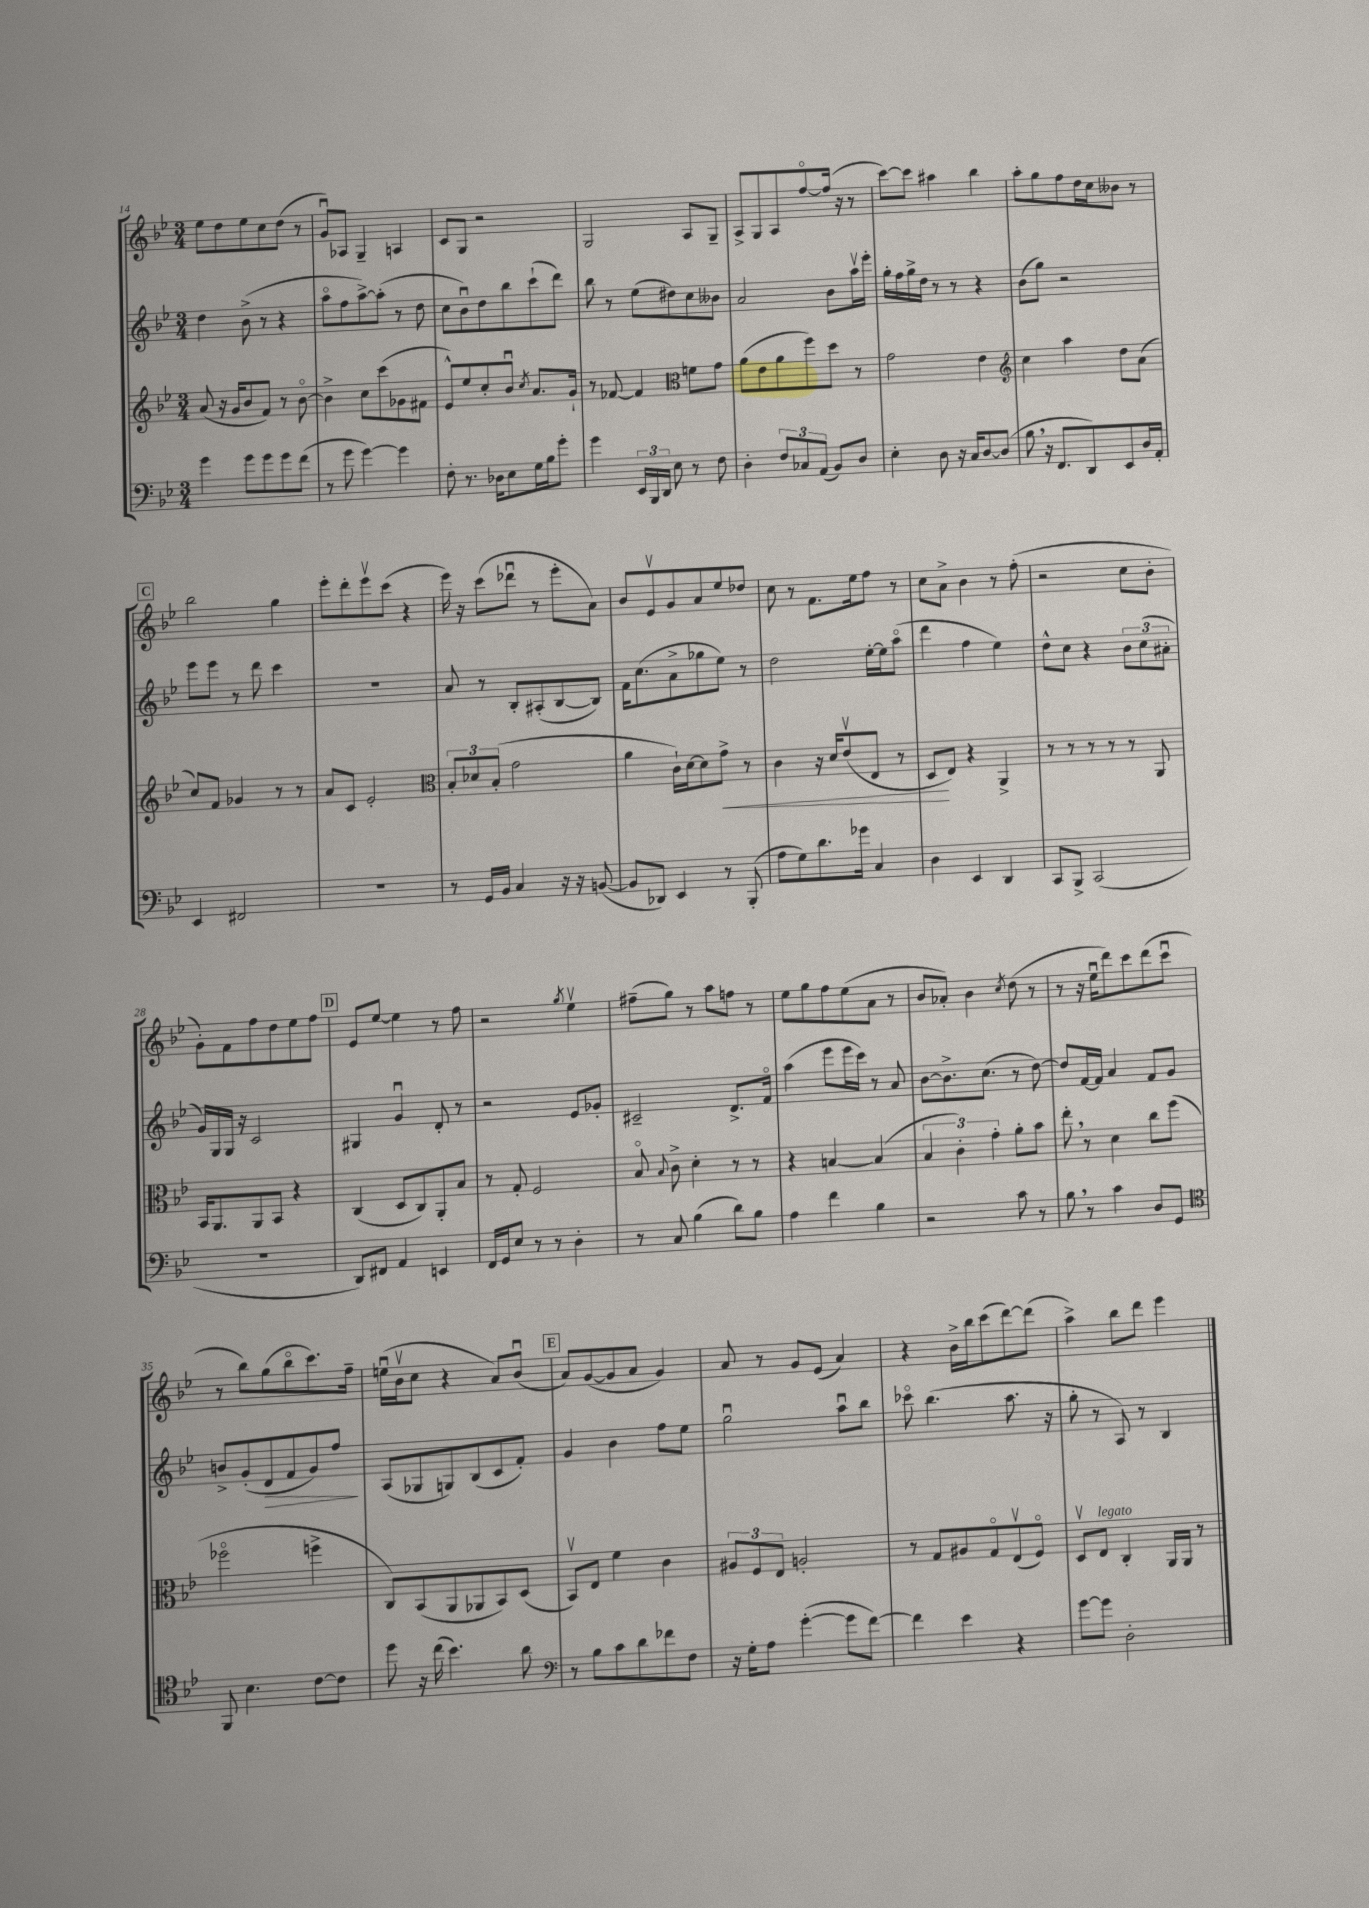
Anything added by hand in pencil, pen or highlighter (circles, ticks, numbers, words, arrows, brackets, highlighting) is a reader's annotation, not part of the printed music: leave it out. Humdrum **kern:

**kern	**kern	**kern	**kern
*staff4	*staff3	*staff2	*staff1
*clefF4	*clefG2	*clefG2	*clefG2
*k[b-e-]	*k[b-e-]	*k[b-e-]	*k[b-e-]
*M3/4	*M3/4	*M3/4	*M3/4
4g	(8a	4dd	8ee-
.	16r	.	8dd
.	16g	.	.
8g	8b-	(8b-^	8ee-
8g	8f)	8r	8cc
8g	8r	4r	(8dd
(8f	[8b-o	.	8r
=	=	=	=
8r	4b-^]	8aao	8gu)
8g	.	8ff	8A-
[4g)	8cc	[8aa^)	4G~
.	(8ccc	(8aa']	.
4g]	8g-	8r	4A
.	8f#	8dd	.
=	=	=	=
8F'	8e-^^)	8cc	8c
8.r	8ee-	8b-u)	8G
.	8cc'	8dd	2r
16D-	.	.	.
8E-	8b-u	8bb-	.
.	8qcc	.	.
16G	8.a	(8ccc`	.
16B-	.	.	.
8g'	.	8ddd)	.
.	16g`	.	.
=	=	=	=
4g	8r	8bb-	2G
.	[8f-	8r	.
24EE-	4f-]	(8ee-	.
24BBB-	.	.	.
24DD	.	.	.
8E-	.	8dd#)	.
*	*clefC3	*	*
8r	8f	8cc	8A
8F	8g	8b--	8G~
=	=	=	=
4D'	(8a	2a	8A^
.	8e-	.	8G
12F	8a	.	8A
12C-	.	.	.
.	8ff)	.	[8ffo
(12AA	.	.	.
8BB-)	8dd	8b-	(16ff]
.	.	.	16r
8D	8r	16aav	8r
.	.	16eee-'	.
=	=	=	=
4E-'	2g	16gg'	[8ccc)
.	.	16ff	.
.	.	16gg^	8ccc]
.	.	16dd	.
8D	.	8r	4aa#
16r	.	8r	.
16C	.	.	.
[8D	4e-	4r	4bb-
(8D]	.	.	.
=	=	=	=
*	*clefG2	*	*
8B-	4cc	(8b-	8aa'
16r	.	8gg)	8gg
8.FF	.	.	.
.	4aa	2r	8ff
8DD)	.	.	16dd
.	.	.	16cc
8EE-	8dd	.	8b--
16D	(8a	.	8r
16AA'	.	.	.
=	=	=	=
4EE-	8cc)	8eee-	2bb-
.	8f	8eee-	.
2FF#	4g-	8r	.
.	.	8ddd	.
.	8r	4ccc	4gg
.	8r	.	.
=	=	=	=
2.r	8a	2.r	8eee-'
.	8c	.	8ddd'
.	2e-'	.	8eee-v
.	.	.	(8ccc
.	.	.	4r
=	=	=	=
*	*clefC3	*	*
8r	12B-'	8a	16eee-)
.	.	.	16r
.	12d-	.	.
16GG	.	8r	(8ccc
.	(12B-'	.	.
16BB-	.	.	.
4C	2g	8B-'	8ddd-u
.	.	(8A#'	8r
16r	.	[8B-	8eee-'
16r	.	.	.
([8BB	.	8B-])	8a)
=	=	=	=
8BB]	4a	16f	8b-
.	.	(8.cc	.
8DD-)	.	.	8e-v
4EE-	16c`)	8a^	8g
.	[16d	.	.
.	8d]	8gg-	8a
8r	8g^	8ee-)	8ee-
(8BBB-'	8r	8r	8dd-
=	=	=	=
8A	4c	2dd	8cc
8G)	.	.	8r
8.d	16r	.	8.f
.	16d	.	.
.	(8e-v	.	.
16g-	.	.	16ee-
4C	8E-	[16ee-'	8ff
.	.	16ee-]	.
.	8r	(8aao	8r
=	=	=	=
4D	8D	4ddd	8cc
.	8E-)	.	8a^
4EE-	4r	4ff	4b-
4DD	4AA^	4ee-)	8r
.	.	.	(8ff'
=	=	=	=
8CC	8r	8dd^^	2r
8BBB-^	8r	8cc	.
(2CC	8r	4r	.
.	8r	.	.
.	8r	12b-	8cc
.	.	(12cc	.
.	8AA	.	8b-'
.	.	12a#'	.
=	=	=	=
2.r	16BB-	16g)	8g')
.	8.AA	16G	.
.	.	16G	8f
.	.	16r	.
.	8AA	2c	8ff
.	8BB-	.	8dd
.	4r	.	8ee-
.	.	.	8ff
=	=	=	=
8DD)	(4C	4G#	8e-
8FF#	.	.	[8ee-
4AA	8D	4gu	4ee-]
.	8C)	.	.
4EE	8AA'	8d'	8r
.	8B-	8r	8ff
=	=	=	=
16FF	8r	2r	2r
16GG	.	.	.
8E-	8G'	.	.
8r	2F	.	.
8r	.	.	.
.	.	.	8qgg
4D'	.	8e-	4ee-v
.	.	8g-'	.
=	=	=	=
8r	8B-o	2c#~	(8ff#~
.	8qqB-	.	.
8C	8c^	.	8gg)
(4B-	4d'	.	8r
.	.	.	8aa
8d)	8r	8.d^	8ff
8B-	8r	.	8r
.	.	16fo	.
=	=	=	=
4A	4r	(4aa	8ee-
.	.	.	8gg
4f	[4B	8eee-	8ff
.	.	16eee-	(8ee-
.	.	16ccc)	.
4B-	(4B]	8r	8a
.	.	8a	8r
=	=	=	=
2r	6B-	[8b-	8b-
.	.	8.b-^]	8a-')
.	6c')	.	.
.	.	.	4b-
.	.	(8.cc	.
.	6g'	.	.
.	.	.	8qcc
8c	8a'	8r	(8dd
8r	8b-	[8dd)	8r
=	=	=	=
8B-	8ee-'	8dd]	8r
8r	8r	[16f	16r
.	.	16f]	16ee-u
4c	4d	4a	8ddd)
.	.	.	8ccc
8D	8cc	8f	(8ddd
8GG	(8ff	8g	8cccu
=	=	=	=
*clefC4	*	*	*
8FF	2ff-o	8b^	8r
4.B-	.	(8g'	8bb-)
.	.	8d	(8gg
.	.	8f	8bb-o
[8c	4ff^	8g)	8.ccc)
8c]	.	8ff	.
.	.	.	16ff~
=	=	=	=
8dd	8C)	(8A	(16eeu
.	.	.	16b-v
16r	(8BB-	8G-	8cc
(16cc	.	.	.
4.b-)	8AA	8G)	4r
.	8AA-	(8B-	.
.	8BB-)	8c	8a)
8a	(8D	8f')	(8b-u
=	=	=	=
*clefF4	*	*	*
8r	8BB-v)	4g	8a)
8B-	8E-	.	([8g
8c	4f	4b-	8g]
8d	.	.	8a
8f-	4c	8ff	4g)
8F	.	8ee-	.
=	=	=	=
16r	12A#	2ggu	8a
16G'	.	.	.
.	12F	.	.
8A	.	.	8r
.	12E-	.	.
([4g'	2A'	.	8g
.	.	.	(8e-
8g]	.	8aau	4a)
[8f)	.	8bb-	.
=	=	=	=
4f]	8r	8ccc-o	4r
.	8G	(4.bb-	.
4e-	8A#	.	16b-^
.	.	.	16bb-
.	8Go	.	(8ccc
4r	(8E-v	8.aa	[8ddd)
.	8Fo)	.	(8ddd]
.	.	16r	.
=	=	=	=
[8g	8Dv	8gg'	4aa^)
8g]	8E-	8r	.
2D'	4C'	8A)	8bb-
.	.	8r	8ddd
.	16AA	4B-	4eee-
.	16AA	.	.
.	8r	.	.
==	==	==	==
*-	*-	*-	*-
